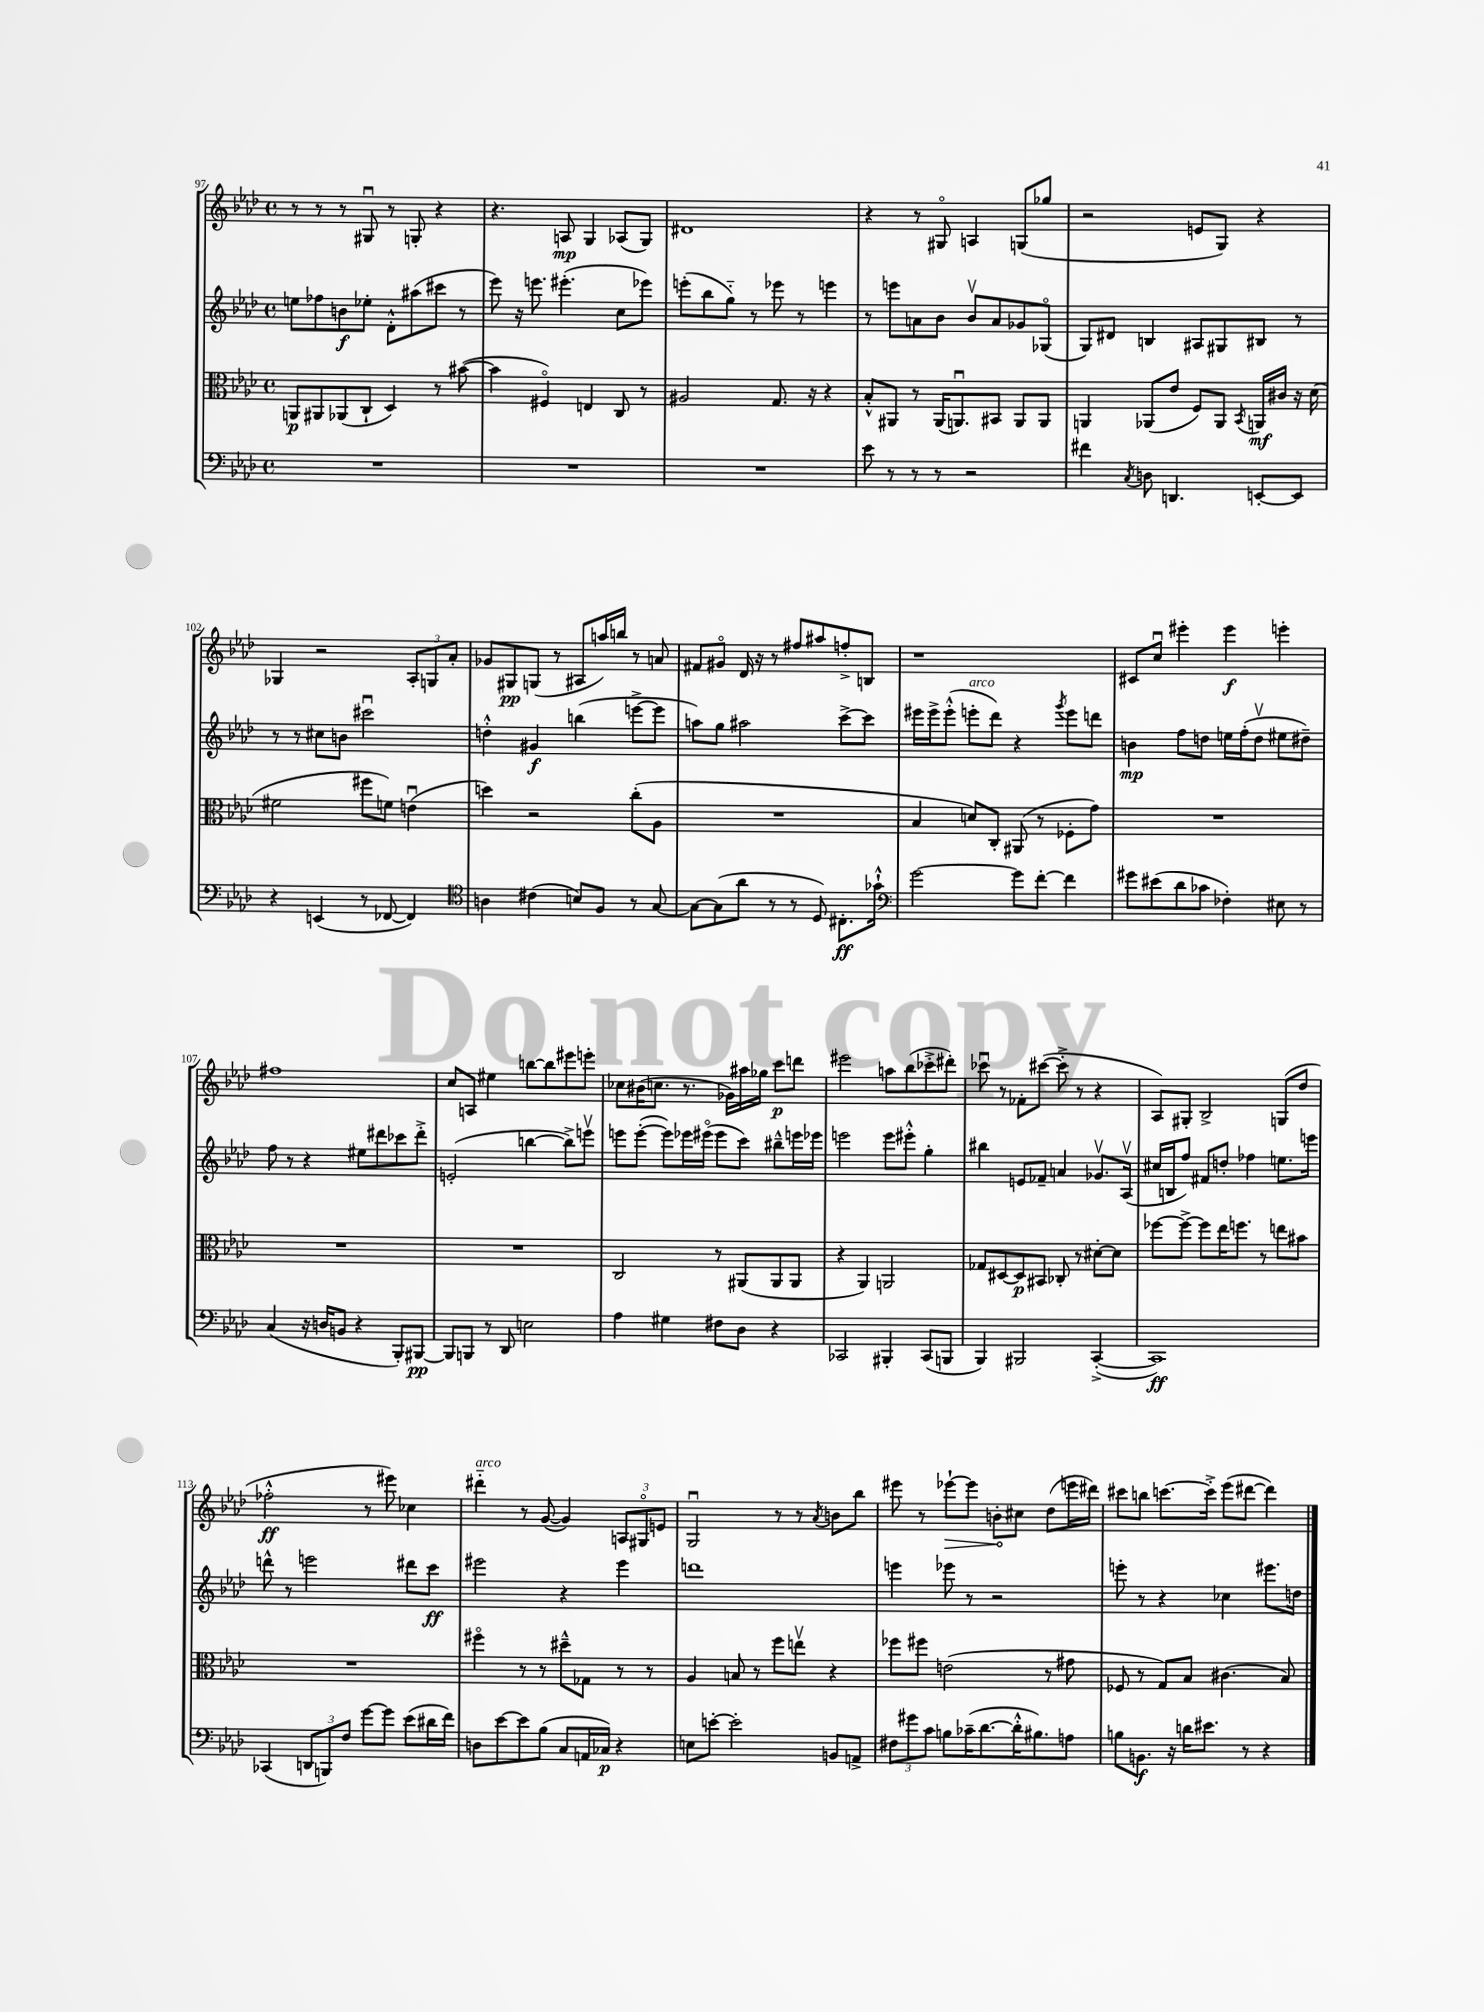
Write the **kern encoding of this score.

**kern	**kern	**kern	**kern
*staff4	*staff3	*staff2	*staff1
*clefF4	*clefC3	*clefG2	*clefG2
*k[b-e-a-d-]	*k[b-e-a-d-]	*k[b-e-a-d-]	*k[b-e-a-d-]
*M4/4	*M4/4	*M4/4	*M4/4
*met(c)	*met(c)	*met(c)	*met(c)
1r	8AA	8ee	8r
.	8AA#	8ff-	8r
.	(8AA-	8b	8r
.	8C`	8ee-'	8G#u
.	4D-)	8d-'^^	8r
.	.	(8aa#	8G'
.	8r	8ccc#	4r
.	([8b#	8r	.
=	=	=	=
1r	4b#]	8eee-)	4.r
.	.	16r	.
.	.	8.eee	.
.	4F#o)	.	.
.	.	(4.eee#'	8A
.	4E	.	4G
.	8C	8cc	(8A-
.	8r	8eee-)	8G)
=	=	=	=
1r	2A#	(8eee'	1d#
.	.	8bb-	.
.	.	8gg'~)	.
.	.	8r	.
.	8.G	8eee-	.
.	.	8r	.
.	16r	.	.
.	4r	4eee	.
=	=	=	=
8e-	8B-'^^	8r	4r
8r	8AA#	8eee	.
8r	8r	8a	8r
8r	(16AA#	8b-	8G#o
.	8.AAu)	.	.
2r	.	8b-v	4A
.	8BB#	8a	.
.	8AA	8g-	(8G
.	8AA	(8G-o	8gg-
=	=	=	=
4f#	4AA	8G)	2r
.	.	8d#	.
8qC	.	.	.
8D	(8AA-	4B	.
4.DD	8e-	.	.
.	8F)	8A#	8e
.	8AA-	8G#	8G)
.	8qBB-	.	.
[8EE'	16AA	8B#	4r
.	16c#	.	.
8EE]	16r	8r	.
.	(16d-	.	.
=	=	=	=
4r	2f#	8r	4G-
.	.	8r	.
(4EE	.	8cc#	2r
.	.	8b	.
8r	8ff#	2ccc#u	.
[8FF-	8f)	.	.
4FF-])	(4eu	.	12A-'
.	.	.	12G
.	.	.	12a-'
=	=	=	=
*clefC4	*	*	*
4A	4dd)	4dd'^^	8g-
.	.	.	8G#
(4c#	2r	4g#	(8G
.	.	.	8r
8B)	.	(4bb	8A#
8F	.	.	16aa)
.	.	.	16bb
8r	(8cc'	[8eee^	8r
[8G	8A-	8eee]	8a
=	=	=	=
8G_	1r	8aa)	8f#
(8G]	.	8gg	8g#o
8a-	.	2aa#	16d-
.	.	.	16r
8r	.	.	8r
8r	.	.	8ff#
8D-)	.	.	8aa#
8.C#'	.	[8ccc^	8ff'^
.	.	8ccc]	8B
16g-`^^	.	.	.
=	=	=	=
*clefF4	*	*	*
[2g	4B-	16eee#	1r
.	.	16eee#^	.
.	.	(8eee#'^^	.
.	8d)	8eee'	.
.	8C'	8ddd-)	.
8g]	(8AA#	4r	.
[8f'	8r	.	.
.	.	8qggg	.
4f]	8F-'	8eee	.
.	8g)	8ddd	.
=	=	=	=
8g#	1r	4b	8c#
(8e#	.	.	8ccu
8d-	.	8ff	4eee#'
8c-	.	8dd	.
4F-')	.	16ee	4eee#
.	.	(16ff'	.
.	.	8ddv	.
8E#	.	8ee#	4eee'
8r	.	8dd#~)	.
=	=	=	=
(4C	1r	8ff	1ff#
.	.	8r	.
16r	.	4r	.
16D	.	.	.
8BB	.	.	.
4r	.	8ee#	.
.	.	8ddd#	.
8BBB-')	.	8ccc-	.
[8BBB#	.	8ddd#'^	.
=	=	=	=
8BBB#]	1r	(2e'	8cc
8BBB	.	.	8A
8r	.	.	4ee#
8DD-	.	.	.
2E	.	[4bb	[8bb
.	.	.	8bb]
.	.	8bb^])	8eee#
.	.	8eeev	8eee'
=	=	=	=
4A-	2C	8eee	8cc-
.	.	([8eee'	(16b#
.	.	.	8.cc
4G#	.	8eee])	.
.	.	16eee-	8.r
.	.	(16eee#o	.
8F#	8r	8eee#	.
.	.	.	16g-)
8D-	(8AA#	8ccc)	16aa#
.	.	.	16gg-
4r	8AA#	8bb#~^^	8ccc
.	8AA#	16eee	8ddd
.	.	16eee-	.
=	=	=	=
2CC-	4r	2eee	2eee#
.	4AA-)	.	.
4BBB#'	2AA	8eee	8aa
.	.	8eee#'^^	(8bb-
(8CC-	.	4gg'	8ccc-'^
8BBB	.	.	8ddd#')
=	=	=	=
4BBB-)	8G-	4bb#	8ccc-u
.	[8D#	.	8r
2BBB#	8D#]	8e	8f-'
.	8BB#	8f-~	([8ccc#
.	8C-'	4a	8ccc#'^]
.	8r	.	8r
([4CC'^	[8d#'	8.g-v	4r
.	8d#]	.	.
.	.	(16A-v	.
=	=	=	=
1CC])	[8ff-	16cc#	8A-)
.	.	16B	.
.	8ff-^_	8ff)	8G#'
.	8ff-]	8f#	2B-^
.	16ee-	8dd'	.
.	8.ff	.	.
.	.	4ff-	.
.	8r	.	.
.	8ee	8.ee	(8G
.	8b#	.	8dd-
.	.	16eee	.
=	=	=	=
(4CC-	1r	8ddd^^	2ff-'^^
.	.	8r	.
12DD	.	2eee	.
12BBB)	.	.	.
12F	.	.	.
[8g	.	.	8r
8g]	.	.	8eee#)
(8e-	.	8ddd#	4cc-
16d#	.	8ccc	.
16f)	.	.	.
=	=	=	=
8D	4ff#o	2eee#	4ddd#'~
[8e-	.	.	.
8e-]	8r	.	8r
(8B-	8r	.	([8g
8C	8dd#~^^	4r	4g])
16AA	8G-	.	.
16C-)	.	.	.
4r	8r	4eee#	12A
.	.	.	12G#o
.	8r	.	.
.	.	.	12e
=	=	=	=
8E	4A-	1ddd	2Gu
[8e'	.	.	.
2e']	8B	.	.
.	8r	.	.
.	8ff	.	8r
.	8eev	.	8r
.	.	.	8qa-
8BB	4r	.	8b
8AA^	.	.	8bb-
=	=	=	=
12F#	8ff-	4eee	8eee#
12g#	.	.	.
.	8ff#	.	8r
12c	.	.	.
8B	(2e	8eee-	[8eee-`
(16c-~	.	8r	8eee-]
[8.d-	.	.	.
.	.	2r	8b'
16d-'^^]	.	.	8cc#
8.B#)	.	.	.
.	8r	.	(8dd-
8A	8g#	.	16eee
.	.	.	16ddd#)
=	=	=	=
8B	8F-	8eee'	8ccc#
8.BB	8r	8r	8bb
.	8G)	4r	[8.ccc
16r	.	.	.
16d	8B-	.	.
8.e#	.	.	16ccc'^]
.	(4.c#	4cc-	(8eee-
8r	.	.	[8ddd#
4r	.	8.eee#	4ddd#])
.	8B-)	.	.
.	.	16dd	.
==	==	==	==
*-	*-	*-	*-
